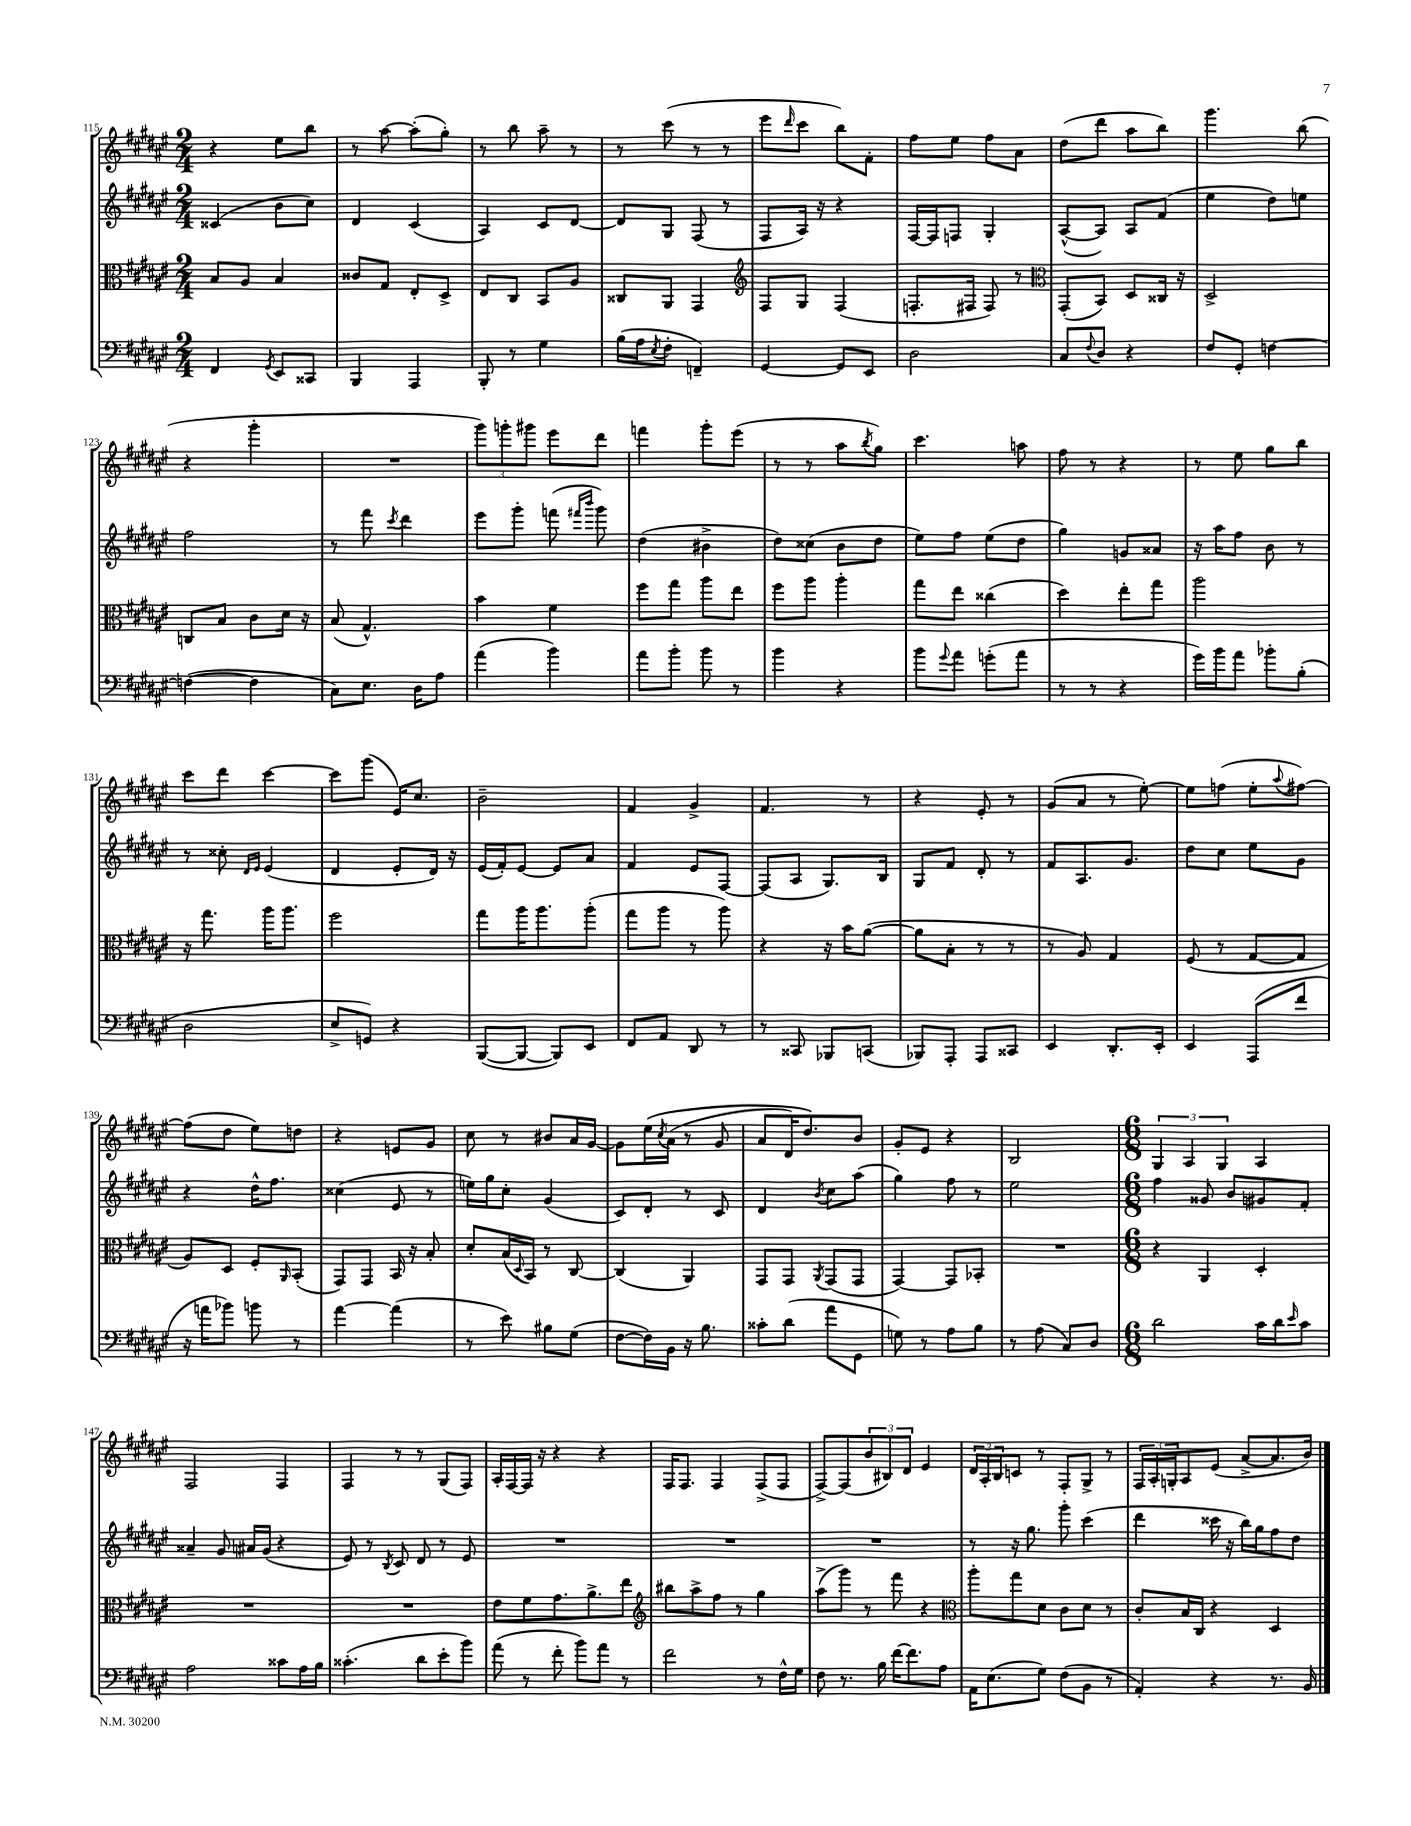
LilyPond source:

<<
\new StaffGroup <<
\new Staff = "s0" {
    \clef treble \key fis \major \numericTimeSignature \time 2/4
    r4 eis''8 b''8 |
    r8 ais''8~ ais''8-.( gis''8-.) |
    r8 b''8 ais''8-- r8 |
    r8 cis'''8( r8 r8 |
    eis'''8 \grace { dis'''16 } cis'''8 b''8) fis'8-. |
    fis''8 eis''8 fis''8 ais'8 |
    dis''8( dis'''8 ais''8 b''8) |
    gis'''4. b''8( |
    r4 gis'''4-. |
    R2 |
    \tuplet 3/2 { gis'''8) g'''8-. gis'''8 } eis'''8 dis'''8 |
    f'''4 gis'''8-. eis'''8( |
    r8 r8 ais''8 \acciaccatura { b''8 } gis''8) |
    cis'''4. a''8 |
    fis''8 r8 r4 |
    r8 eis''8 gis''8 b''8 |
    cis'''8 dis'''8 cis'''4~ |
    cis'''8 gis'''8( eis'16) cis''8. |
    b'2-- |
    fis'4 gis'4-> |
    fis'4. r8 |
    r4 eis'8-. r8 |
    gis'8( ais'8 r8 eis''8~-.) |
    eis''8 f''8( eis''8-. \appoggiatura { ais''8 } fis''8~) |
    fis''8( dis''8 eis''8) d''8 |
    r4 e'8 gis'8 |
    cis''8 r8 bis'8 ais'16 gis'16~ |
    gis'8 eis''16\( \acciaccatura { cis''8 } ais'16( r8 gis'8 |
    ais'8 dis'16) dis''8.\) b'8 |
    gis'8-. eis'8 r4 |
    b2 |
    \numericTimeSignature \time 6/8 \tuplet 3/2 { gis4 ais4 gis4 } ais4 |
    fis2 fis4 |
    fis4 r8 r8 gis8( fis8) |
    ais16-. fis16~ fis16 r16 r4 r4 |
    fis16 fis8. fis4 fis8->( fis8 |
    fis8~->) fis8( \tuplet 3/2 { b'8 bis8) dis'8 } eis'4 |
    \tuplet 3/2 { dis'16 ais16-. b16 } c'8 r8 fis8-. gis8-> r8 |
    \tuplet 3/2 { fis16 ais16-. g16-. } ais8 eis'8( ais'8~-> ais'8. b'16) \bar "|." |
}
\new Staff = "s1" {
    \clef treble \key fis \major \numericTimeSignature \time 2/4
    cisis'4( b'8 cis''8) |
    dis'4 cis'4( |
    ais4) cis'8 dis'8~ |
    dis'8 gis8 fis8( r8 |
    fis8 ais16) r16 r4 |
    fis16~ fis16 f8 gis4-. |
    ais8~-^( ais8) ais8 fis'8( |
    eis''4 dis''8) e''8 |
    fis''2 |
    r8 fis'''8 \acciaccatura { cis'''8 } dis'''4 |
    eis'''8 gis'''8-. f'''8( \grace { fis'''16 b'''16 } gis'''8) |
    dis''4( bis'4-> |
    dis''8) cisis''8( b'8 dis''8 |
    eis''8) fis''8 eis''8( dis''8 |
    gis''4) g'8 aisis'8 |
    r16 ais''16 fis''8 b'8 r8 |
    r8 cisis''8-. \grace { dis'16 eis'16 } eis'4( |
    dis'4 eis'8-. dis'16) r16 |
    eis'16( fis'16-.) eis'8~ eis'8 ais'8 |
    fis'4 eis'8 fis8~ |
    fis8( ais8 gis8.) b16 |
    gis8 fis'8 dis'8-. r8 |
    fis'8 ais8. gis'8. |
    dis''8 cis''8 eis''8 gis'8 |
    r4 dis''16-^ fis''8. |
    cisis''4( eis'8 r8 |
    e''16) gis''16 cis''8-. gis'4( |
    cis'8) dis'8-. r8 cis'8 |
    dis'4 \acciaccatura { b'8 } cis''8 ais''8( |
    gis''4) fis''8 r8 |
    eis''2 |
    \numericTimeSignature \time 6/8 fis''4 gisis'8 b'8 gis'8 fis'8-. |
    aisis'4-- gis'8 ais'16 gis'16( r4 |
    eis'8) r8 \acciaccatura { b8 } cis'8 dis'8 r8 eis'8 |
    R2. |
    R2. |
    R2. |
    r8 r16 gis''8. gis'''8-. cis'''4( |
    dis'''4 cisis'''16 r16 b''16) gis''16 fis''8 dis''8 \bar "|." |
}
\new Staff = "s2" {
    \clef alto \key fis \major \numericTimeSignature \time 2/4
    b8 ais8 b4 |
    cisis'8 gis8 eis8-. dis8-> |
    eis8 cis8 b,8 ais8 |
    cisis8 ais,8 gis,4 |
    \clef treble fis8 gis8 fis4( |
    f8.-. fis16 fis8) r8 |
    \clef alto gis,8-.( b,8) dis8 cisis16 r16 |
    dis2-> |
    c8 b8 cis'8 dis'16 r16 |
    b8( gis4.-^) |
    b'4 fis'4 |
    fis''8 gis''8 ais''8 eis''8 |
    fis''8 ais''8 ais''4-. |
    gis''8 eis''8 cisis''4( |
    dis''4) eis''8-. gis''8 |
    ais''2 |
    r16 gis''8. ais''16 ais''8. |
    fis''2 |
    gis''8 ais''16 ais''8. ais''8-.( |
    gis''8 ais''8 r8 ais''8) |
    r4 r16 b'16 ais'8~( |
    ais'8 b8-. r8 r8 |
    r8 ais8) gis4 |
    fis8( r8 gis8~ gis8 |
    ais8) dis8 fis8-. \grace { ais,16 } b,8-.( |
    gis,8) gis,8 b,16 r16 b8-. |
    dis'8-. b16( \appoggiatura { dis8 } b,16) r8 cis8~ |
    cis4( ais,4) |
    gis,8 gis,8 \acciaccatura { ais,8 } gis,8( gis,8 |
    gis,4~) gis,8 bes,8-. |
    R2 |
    \numericTimeSignature \time 6/8 r4 ais,4 dis4-. |
    R2. |
    R2. |
    eis'8 fis'8 gis'8. ais'8.-> eis''8 |
    \clef treble bis''8 ais''8-> fis''8 r8 gis''4 |
    ais''8->( gis'''8) r8 fis'''8 r4 |
    \clef alto ais''8-. gis''8 dis'8 cis'8 dis'8 r8 |
    cis'8-. b16 cis16 r4 dis4 \bar "|." |
}
\new Staff = "s3" {
    \clef bass \key fis \major \numericTimeSignature \time 2/4
    fis,4 \acciaccatura { gis,8 } eis,8 cisis,8 |
    b,,4 ais,,4 |
    b,,8-. r8 gis4 |
    b16( ais16 \acciaccatura { eis8 } fis8-. f,4--) |
    gis,4~ gis,8 eis,8 |
    dis2 |
    cis8 \appoggiatura { fis8 } dis8 r4 |
    fis8 gis,8-. f4~ |
    f4~( f4 |
    cis8) eis8. dis16 ais8 |
    ais'4( b'4) |
    ais'8 b'8-. b'8 r8 |
    b'4 r4 |
    b'8 \appoggiatura { gis'8 } ais'8 g'8-.( ais'8 |
    r8 r8 r4 |
    gis'16) b'16 ais'8 bes'8-. b8-.( |
    dis2 |
    eis8-> g,8) r4 |
    b,,8~( b,,8~ b,,8) eis,8 |
    fis,8 ais,8 dis,8 r8 |
    r8 cisis,8 bes,,8 c,8( |
    bes,,8) ais,,8-. ais,,8 cisis,8 |
    eis,4 dis,8.-. eis,16-. |
    eis,4 ais,,8( fis'8 |
    r16 a'16 bes'8) b'8 r8 |
    ais'4~ ais'4( |
    r8 eis'8) bis8 gis8( |
    fis8~ fis16) b,16 r16 b8. |
    cisis'8-. dis'8( ais'8 gis,8 |
    g8) r8 ais8 b8 |
    r8 ais8( cis8) dis8 |
    \numericTimeSignature \time 6/8 dis'2 cis'16 dis'16 \grace { eis'16 } cis'8 |
    ais2 cisis'8 ais16 b16 |
    cisis'4.-.( dis'8 eis'8-. b'8) |
    ais'8( r8 fis'8-. b'8) ais'8 r8 |
    fis'2 r8 fis16-^ gis16 |
    fis8 r8. b16 fis'16~ fis'8. ais8 |
    ais,16 eis8.( gis8) fis8( b,8 r8 |
    ais,4-.) r4 r8. b,16 \bar "|." |
}
>>
>>
\layout { \context { \Score currentBarNumber = #115 } }
